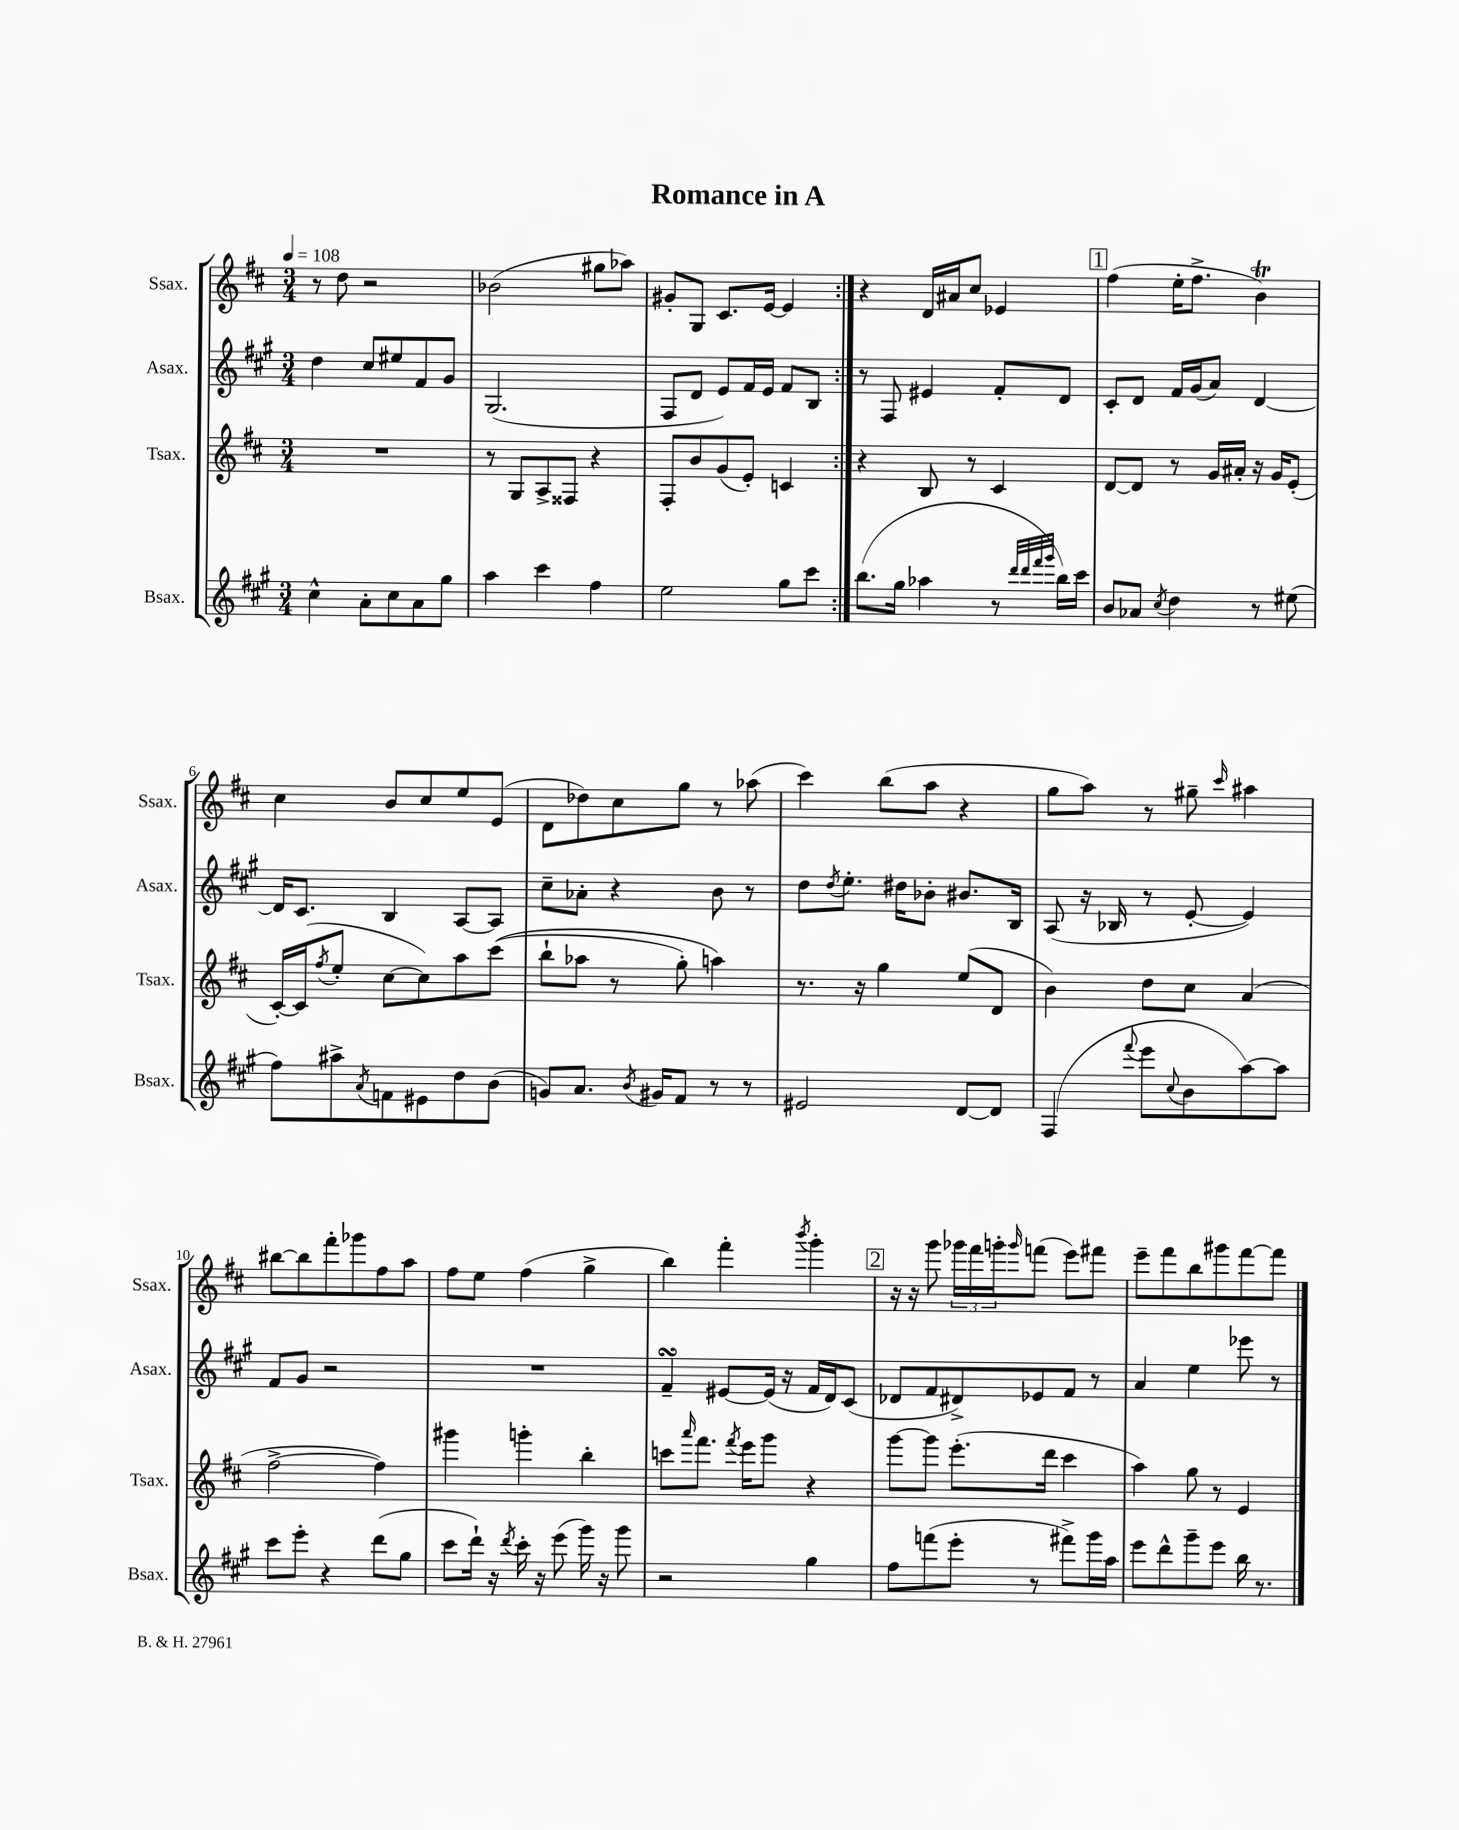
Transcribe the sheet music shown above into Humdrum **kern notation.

**kern	**kern	**kern	**kern
*part4	*part3	*part2	*part1
*staff4	*staff3	*staff2	*staff1
*I"Bsax.	*I"Tsax.	*I"Asax.	*I"Ssax.
*I'Bsax.	*I'Tsax.	*I'Asax.	*I'Ssax.
*clefG2	*clefG2	*clefG2	*clefG2
*k[f#c#g#]	*k[f#c#]	*k[f#c#g#]	*k[f#c#]
*M3/4	*M3/4	*M3/4	*M3/4
*MM108	*MM108	*MM108	*MM108
=1	=1	=1	=1
4cc#^^\	2.r	4dd\	8r
.	.	.	8dd\
8a'\L	.	8cc#/L	2r
8cc#\	.	8ee#X/	.
8a\	.	8f#/	.
8gg#\J	.	8g#/J	.
=2	=2	=2	=2
4aa\	8r	(2.G#/	(2b-X\
.	8G/L	.	.
4ccc#\	8A^/	.	.
.	8F##X/J	.	.
4ff#\	4r	.	8gg#X\L
.	.	.	8aa-X\J)
=3	=3	=3	=3
2ee\	8F#'/L	8F#/L	8g#X'/L
.	8b/	8d/J	8G/J
.	(8g/	8e/L)	8.c#/L
.	8e'/J)	16f#/L	.
.	.	16e/JJ	[16e/Jk
8gg#\L	4cn/	8f#/L	4e/]
8ccc#\J	.	8B/J	.
=4:|!	=4:|!	=4:|!	=4:|!
(8.bb\L	4r	8r	4r
.	.	8F#/	.
16gg#\Jk	.	.	.
4aa-X\	8B/	4e#X/	16d/LL
.	.	.	16a#X/J
.	8r	.	8cc#/J
8r	4c#/	8f#'/L	4e-X/
32qqddd/LLL	.	.	.
32qqddd/	.	.	.
32qqfff#/	.	.	.
32qqggg#/JJJ	.	.	.
16bb\LL)	.	8d/J	.
16ccc#\JJ	.	.	.
!!LO:REH:place=s1:t=1
=5	=5	=5	=5
8b/L	[8d/L	8c#'/L	(4ff#\
8a-X/J	8d/J]	8d/J	.
8qcc#/	.	.	.
4dd\	8r	16f#/LL	16ee'\KL
.	.	(16g#/J	8.ff#^\J
.	16g/LL	8a/J)	.
.	16a#X'/JJ	.	.
8r	16r	[4d/	4bT\)
.	16g/KL	.	.
(8ee#X\	(8e'/J	.	.
!!LO:LB:g=z
=6	=6	=6	=6
8ff#\L)	[16c#'/LL)	16d/KL]	4cc#\
.	(16c#/J]	8.c#/J	.
.	8qff#/	.	.
8aa#X^\	8ee'/J	.	.
8qa/	.	.	.
8fn\	[8cc#\L	4B/	8b/L
8e#X\	8cc#\])	.	8cc#/
8dd\	8aa\	[8A/L	8ee/
(8b\J	((8ccc#\J	8A/J]	(8e/J
=7	=7	=7	=7
8gn/L)	8bb`\L	8cc#~\L	8d\L
8.a/J	8aa-X\J	8a-X'\J	8dd-X\)
.	8r	4r	8cc#\
8qb/	.	.	.
16g#X/KL	.	.	.
8f#/J	8gg'\)	.	8gg\J
8r	4aan\)	8b\	8r
8r	.	8r	(8aa-X\
=8	=8	=8	=8
2e#X/	8.r	8dd\L	4ccc#\)
.	.	8qdd/	.
.	.	8.ee'\J	.
.	16r	.	.
.	4gg\	.	(8bb\L
.	.	16dd#X\KL	.
.	.	8b-X'\J	8aa\J
[8d/L	(8ee/L	8.b#X/L	4r
8d/J]	8d/J	.	.
.	.	16B/Jk	.
=9	=9	=9	=9
(4F#/	4b\)	(8A/	8gg\L
.	.	16r	8aa\J)
.	.	16B-X/	.
8qqfff#/	.	.	.
8eee\L	8dd\L	8r	8r
8qqcc#/	.	.	.
8b\	8cc#\J	[8e'/	8gg#X~\
.	.	.	16qqccc#/
[8aa\)	(4a/	4e/])	4aa#X\
8aa\J]	.	.	.
!!LO:LB:g=z
=10	=10	=10	=10
8ccc#\L	[2ff#^\	8f#/L	[8bb#X\L
8eee'\J	.	8g#/J	8bb#\]
4r	.	2r	8fff#'\
.	.	.	8ggg-X\
(8ddd\L	4ff#\])	.	8ff#\
8gg#\J	.	.	8aa\J
=11	=11	=11	=11
8ccc#\L	4ggg#X\	2.r	8ff#\L
16ddd`\Jk)	.	.	8ee\J
16r	.	.	.
8qddd/	.	.	.
16ccc#'\	4gggn'\	.	(4ff#\
16r	.	.	.
(8eee\	.	.	.
16ggg#\)	4bb'\	.	4gg^\
16r	.	.	.
8ggg#\	.	.	.
=12	=12	=12	=12
2r	8cccn\L	4f#sSSS~/	4bb\)
.	16qqaaa/	.	.
.	8.fff#\J	.	.
.	.	[8e#X/L	4fff#'\
.	8qfff#/	.	.
.	16eee\KL	.	.
.	8ggg\J	(16e#/Jk]	.
.	.	16r	.
.	.	.	8qbbb/
4gg#\	4r	16f#/LL	4ggg'\
.	.	16d/J)	.
.	.	(8c#/J	.
!!LO:REH:place=s1:t=2
=13	=13	=13	=13
8ff#\L	[8ggg\L	8d-X/L	16r
.	.	.	16r
(8fffn\	8ggg\J]	8f#/	8ggg\
8eee'\J	(8.eee'\L	8d#X^/)	24ggg-X\LL
.	.	.	24fff#\
.	.	.	24gggn'\J
.	.	.	16qqggg/
8r	.	8e-X/	(8fffn\J
.	16ddd\Jk	.	.
8fff#X^\L)	4ccc#\	8f#/J	8eee\L)
16ggg#\L	.	8r	8fff#X\J
16aa\JJ	.	.	.
=14	=14	=14	=14
8eee\L	4aa\)	4a/	8eee~\L
8ddd^^\	.	.	8fff#\
8ggg#~\	8gg\	4ee\	8bb\
8eee\J	8r	.	8ggg#X\
16bb\	4e/	8eee-X\	[8fff#\
8.r	.	.	.
.	.	8r	8fff#\J]
==	==	==	==
*-	*-	*-	*-
